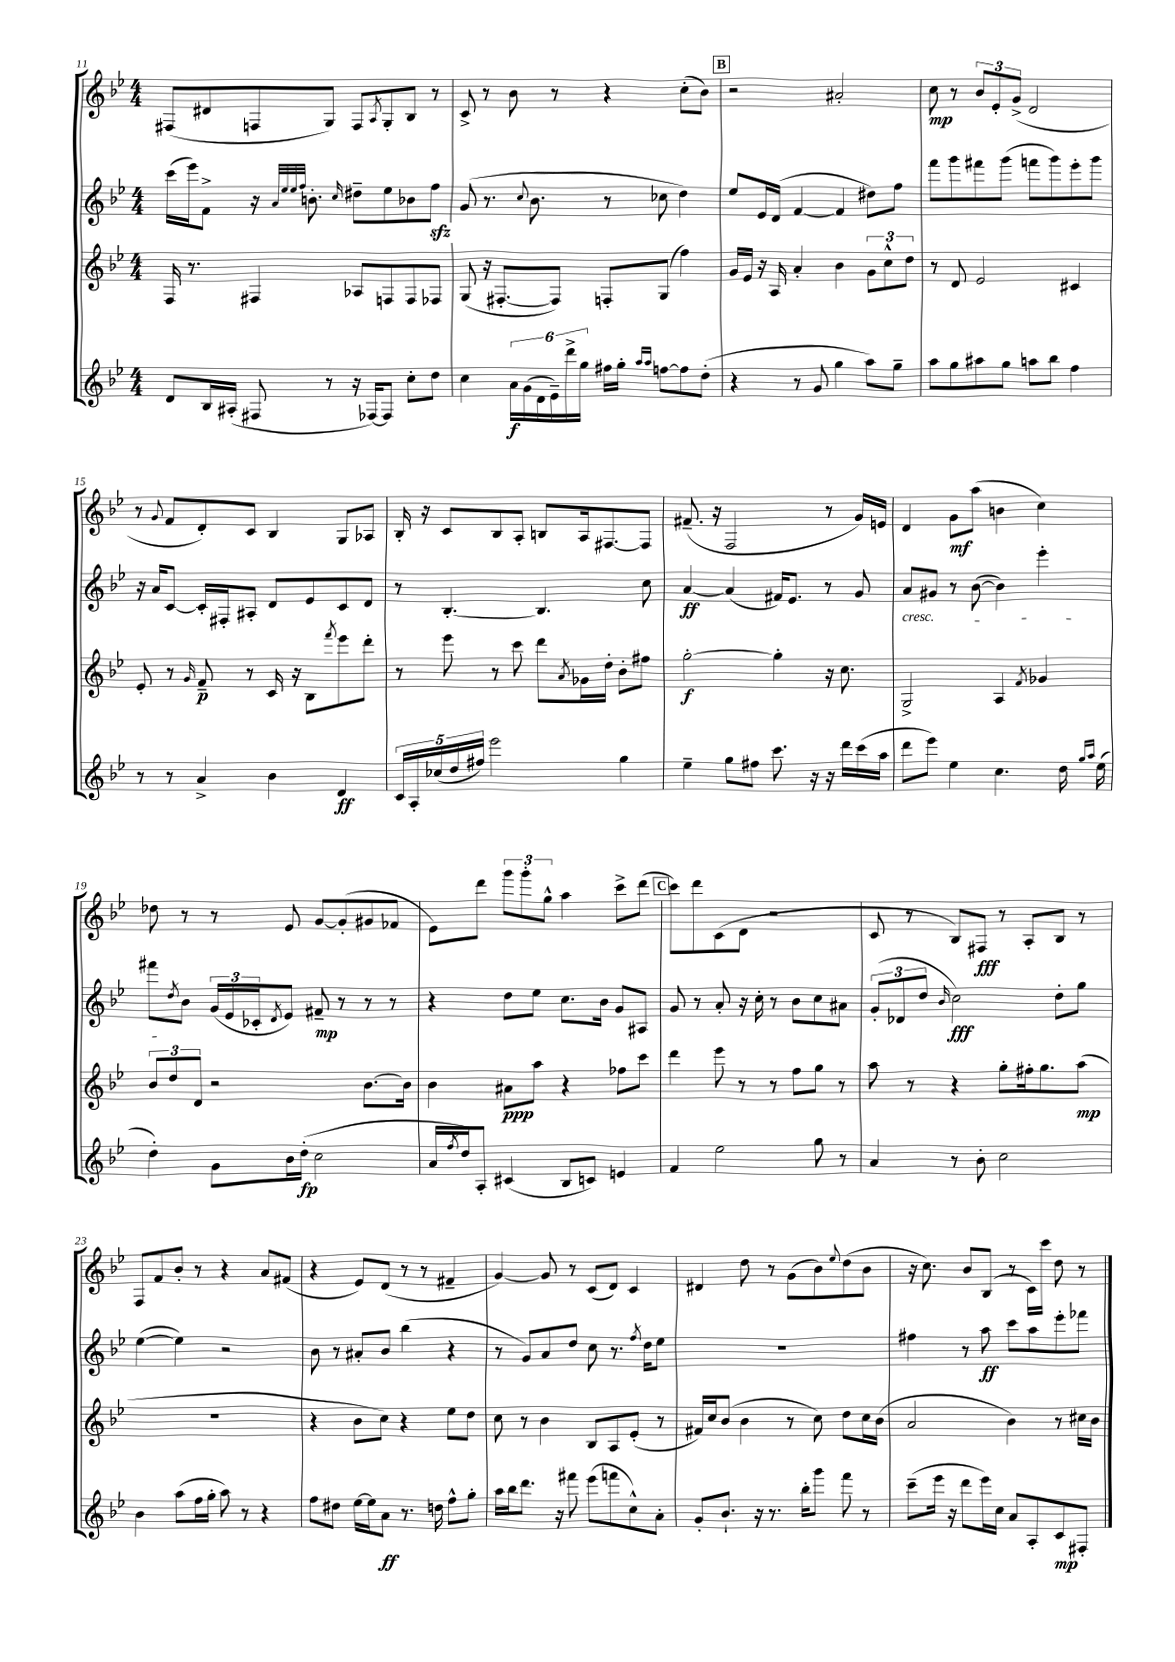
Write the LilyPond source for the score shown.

<<
\new StaffGroup <<
\new Staff = "s0" {
    \clef treble \key bes \major \numericTimeSignature \time 4/4
    fis8( dis'8 f8 g8) f8 \acciaccatura { a8 } g8-. bes8 r8 |
    c'8-> r8 bes'8 r8 r4 c''8-.( bes'8) |
    \mark \markup { \box "B" } r2 ais'2-. |
    c''8\mp r8 \tuplet 3/2 { bes'8 ees'8-. g'8->( } d'2 |
    r8 \appoggiatura { g'8 } f'8 d'8-.) c'8 bes4 g8 aes8 |
    bes16-. r16 c'8 bes8 a8-. b8 a16 fis8.~ fis8 |
    fis'8.--( r16 f2 r8 g'16) e'16 |
    d'4 g'8\mf a''8( b'4 c''4) |
    des''8 r8 r8 ees'8 g'8~ g'8-.( gis'8 fes'8 |
    ees'8) d'''8 \tuplet 3/2 { g'''8 g'''8-. g''8-^ } a''4 c'''8-> d'''8( |
    \mark \markup { \box "C" } c'''8) d'''8 c'8( d'8 r2 |
    c'8 r8 bes8) fis8\fff r8 a8-. bes8 r8 |
    f8 f'8 bes'8-. r8 r4 a'8 fis'8( |
    r4 ees'8) d'8( r8 r8 fis'4-- |
    g'4~) g'8 r8 c'8( d'8) c'4 |
    dis'4 d''8 r8 g'8( bes'8) \appoggiatura { ees''8 } d''8( bes'8 |
    r16 c''8.) bes'8 bes8( r8 c'16) c'''16 d''8 r8 \bar "|." |
}
\new Staff = "s1" {
    \clef treble \key bes \major \numericTimeSignature \time 4/4
    c'''16( ees'''16) f'8-> r16 \grace { a'32 ees''32 ees''32 f''32 } b'8.-. \grace { c''16 } dis''8-- ees''8 bes'8 f''8\sfz |
    g'8( r8. \appoggiatura { c''8 } bes'8. r8 ces''8 d''4) |
    \mark \markup { \box "B" } ees''8 ees'16 d'16( f'4~ f'4 dis''8) f''8 |
    f'''8 g'''8 fis'''8 g'''8( f'''8 g'''8) ees'''8-. g'''8 |
    r16 a'16 c'8~ c'16-. fis16-. ais8-. d'8 ees'8 c'8 d'8 |
    r8 bes4.~-. bes4. c''8 |
    a'4~\ff a'4( fis'16) ees'8. r8 g'8 |
    a'8\cresc gis'8 r8 bes'8~( bes'4) ees'''4-. |
    fis'''8\! \acciaccatura { d''8 } bes'8 \tuplet 3/2 { g'16( ees'16 ces'16-. } \acciaccatura { d'8 } ees'8) fis'8--\mp r8 r8 r8 |
    r4 d''8 ees''8 c''8. bes'16 g'8 ais8 |
    \mark \markup { \box "C" } g'8 r8 a'8-. r16 c''16-. r8 bes'8 c''8 ais'8 |
    \tuplet 3/2 { g'8-.( des'8 d''8 } \grace { bes'16 } c''2\fff) d''8-. g''8 |
    ees''4~( ees''4) r2 |
    bes'8 r8 ais'8-. bes'8 bes''4( r4 |
    r8 g'8) a'8 d''8 c''8 r8. \acciaccatura { f''8 } d''16 ees''8 |
    R1 |
    fis''4 r8 a''8\ff c'''8 a''8 ees'''8-. fes'''8 \bar "|." |
}
\new Staff = "s2" {
    \clef treble \key bes \major \numericTimeSignature \time 4/4
    f16 r8. fis4 aes8 f8 f8 fes8 |
    g8( r16 fis8.~-. fis8) f8-. g8( f''4) |
    \mark \markup { \box "B" } g'16 ees'16 r16 a16 a'4-. bes'4 \tuplet 3/2 { g'8 c''8-^ d''8 } |
    r8 d'8 ees'2 cis'4 |
    ees'8-. r8 \grace { g'16 } f'8--\p r8 c'16 r16 bes8 \acciaccatura { f'''8 } ees'''8 d'''8-. |
    r8 ees'''8 r8 c'''8 d'''8 \acciaccatura { a'8 } ges'16 d''16-. bes'8-. fis''8 |
    g''2~-.\f g''4-. r16 c''8. |
    g2-> a4 \acciaccatura { f'8 } ges'4 |
    \tuplet 3/2 { bes'8 d''8 d'8 } r2 bes'8.~ bes'16 |
    bes'4 ais'8\ppp a''8 r4 fes''8 c'''8 |
    \mark \markup { \box "C" } d'''4 ees'''8 r8 r8 f''8 g''8 r8 |
    a''8 r8 r4 g''8-. fis''16-. g''8. a''8\mp( |
    R1 |
    r4 bes'8 c''8) r4 ees''8 d''8 |
    c''8 r8 bes'4 bes8 a8 ees'8-.( r8 |
    fis'16) c''16 bes'8( bes'4 r8 c''8) d''8 c''16 bes'16( |
    a'2 bes'4) r8 cis''16 bes'16 \bar "|." |
}
\new Staff = "s3" {
    \clef treble \key bes \major \numericTimeSignature \time 4/4
    d'8 bes16 ais16-.( fis8 r8 r16 fes16~) fes8 c''8-. d''8 |
    c''4 \tuplet 6/4 { a'16\f g'16( d'16 ees'16--) d'''16-> g''16 } fis''16 g''16-. \grace { a''16 a''16 } f''8~ f''8 d''8-.( |
    \mark \markup { \box "B" } r4 r8 g'8 g''4 a''8) g''8-- |
    a''8 g''8 ais''8 g''8 a''8 bes''8 f''4 |
    r8 r8 a'4-> bes'4 d'4\ff |
    \tuplet 5/4 { c'16 a16-. ces''16( d''16 fis''16) } ees'''2 g''4 |
    ees''4-- g''8 fis''8 c'''8. r16 r16 d'''16 c'''16( a''16 |
    d'''8 ees'''8) ees''4 c''4. d''16 \grace { g''16 a''16 } ees''16( |
    d''4-.) g'8 bes'16 d''16-.\fp( c''2 |
    a'16 \acciaccatura { f''8 } d''16) a8-. cis'4( bes8 c'8) e'4 |
    \mark \markup { \box "C" } f'4 ees''2 g''8 r8 |
    a'4 r8 bes'8-. c''2 |
    bes'4 a''8( f''16 g''16-. a''8) r8 r4 |
    f''8 dis''8 ees''16~ ees''16 a'8\ff r8. d''16 f''8-^ g''8-. |
    a''16 bes''16 d'''8. r16 fis'''8 ees'''8( f'''8 c''8-^) a'8-. |
    g'8-. bes'8.-! r16 r8. bes''16-. g'''8 f'''8 r8 |
    c'''8--( ees'''16 r16 d'''8 ees'''16) c''16 a'8 a8-. c'8\mp fis8-. \bar "|." |
}
>>
>>
\layout { \context { \Score currentBarNumber = #11 } }
